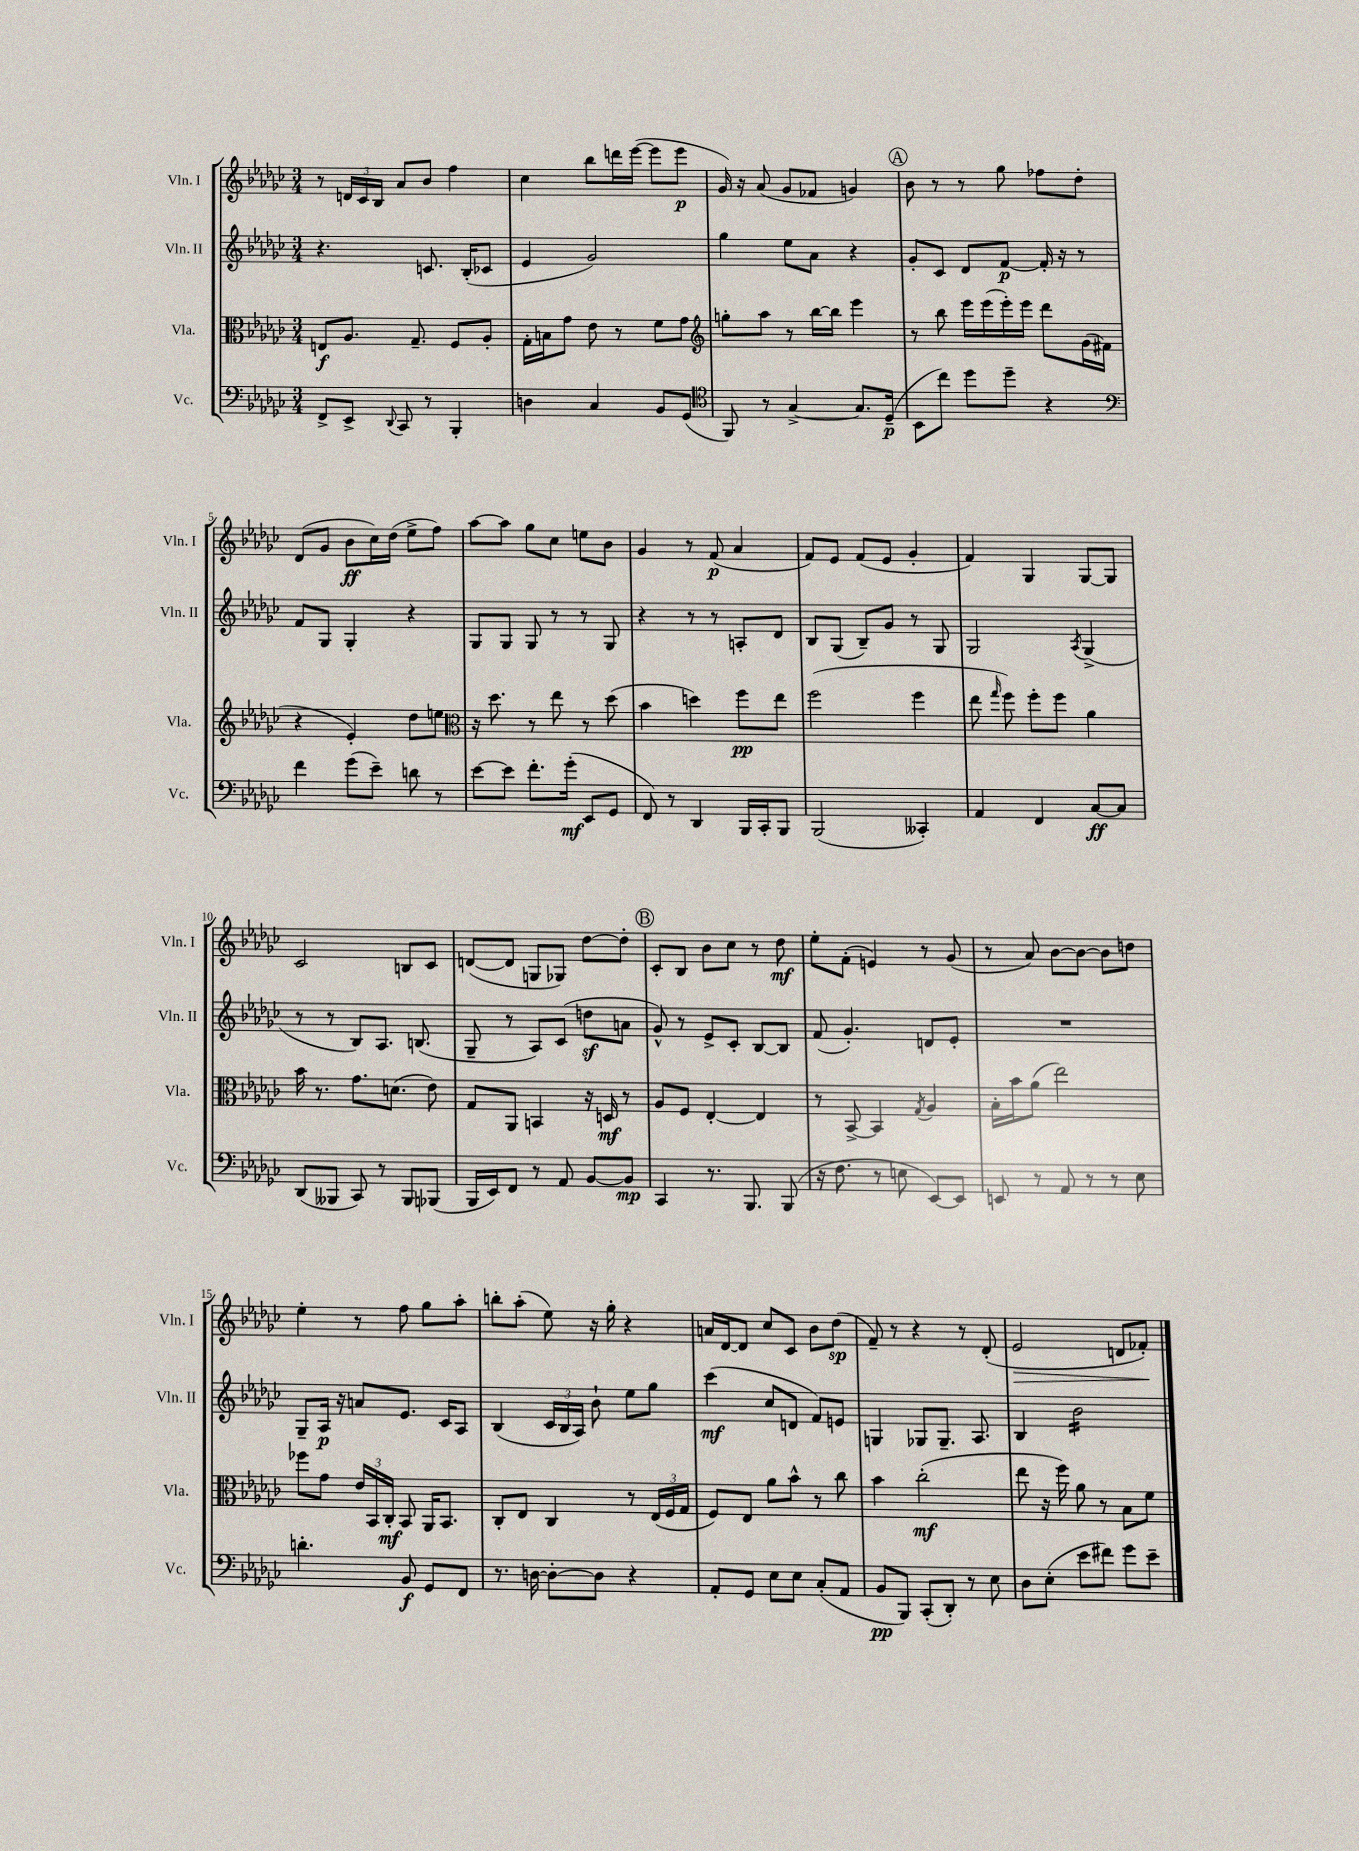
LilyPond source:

<<
\new StaffGroup <<
\new Staff = "s0" \with { instrumentName = "Vln. I" shortInstrumentName = "Vln. I" } {
    \clef treble \key ges \major \numericTimeSignature \time 3/4
    \autoBeamOff r8 \tuplet 3/2 { d'16[ ces'16 bes16] } aes'8[ bes'8] f''4 |
    ces''4 bes''8[ d'''16 ees'''16]~( ees'''8[ ees'''8]\p |
    ges'16) r16 aes'8( ges'8[ fes'8] g'4) |
    \mark \markup { \circle "A" } bes'8 r8 r8 ges''8 fes''8[ des''8]-. |
    des'8[( ges'8] bes'8[\ff ces''16) des''16]( ees''8[-> f''8]) |
    aes''8[~ aes''8] ges''8[ ces''8] e''8[ bes'8] |
    ges'4 r8 f'8\p( aes'4 |
    f'8[) ees'8] f'8[( ees'8] ges'4-. |
    f'4) ges4 ges8[~ ges8] |
    ces'2 b8[ ces'8] |
    d'8[~( d'8] g8[ ges8]) des''8[~ des''8]-. |
    \mark \markup { \circle "B" } ces'8[-. bes8] bes'8[ ces''8] r8 des''8\mf |
    ees''8[-. f'8]-.( e'4) r8 ges'8( |
    r8 aes'8) bes'8[~ bes'8]~ bes'8[ d''8] |
    ees''4-. r8 f''8 ges''8[ aes''8]-. |
    b''8[-. aes''8]-.( ees''8) r16 ges''16-. r4 |
    a'16[ des'16~ des'8] ces''8[ ces'8] bes'8[ des''8]\sp( |
    f'8--) r8 r4 r8 des'8-.( |
    ees'2\> d'8[ fes'8]-.\!) \bar "|." |
}
\new Staff = "s1" \with { instrumentName = "Vln. II" shortInstrumentName = "Vln. II" } {
    \clef treble \key ges \major \numericTimeSignature \time 3/4
    \autoBeamOff r4. c'8. bes16[-.( ces'8] |
    ees'4 ges'2) |
    ges''4 ees''8[ aes'8] r4 |
    \mark \markup { \circle "A" } ges'8[-. ces'8] des'8[ f'8]~\p f'16-. r16 r8 |
    f'8[ ges8] ges4-. r4 |
    ges8[ ges8] ges8 r8 r8 ges8 |
    r4 r8 r8 a8[-. des'8] |
    bes8[ ges8]( bes8[--) ges'8] r8 ges8 |
    ges2 \acciaccatura { aes8 } ges4->( |
    r8 r8 bes8[) aes8.] b8.( |
    ges8-- r8 aes8[) ces'8]( d''8[\sf a'8] |
    \mark \markup { \circle "B" } ges'8-^) r8 ees'8[-> ces'8]-. bes8[~ bes8] |
    f'8( ges'4.-.) d'8[ ees'8]-. |
    R2. |
    ges8[-- aes16]\p r16 a'8[ ees'8.] ces'16[ aes8] |
    bes4( \tuplet 3/2 { ces'16[ bes16 aes16]) } bes'8-! ees''8[ ges''8] |
    ces'''4\mf( ces''8[ d'8] f'8[) e'8] |
    g4 ges8[ ges8.]-- aes8. |
    bes4 bes'2:16 \bar "|." |
}
\new Staff = "s2" \with { instrumentName = "Vla." shortInstrumentName = "Vla." } {
    \clef alto \key ges \major \numericTimeSignature \time 3/4
    \autoBeamOff e8[\f aes8.] ges8.-- f8[ aes8]-. |
    ges16[-. b16 ges'8] ees'8 r8 f'8[ ges'8] |
    \clef treble g''8[-. aes''8] r8 bes''16[~ bes''16] ees'''4 |
    \mark \markup { \circle "A" } r8 bes''8 ees'''16[ ees'''16( ees'''16-.) ees'''16] des'''8[ ges'16( fis'16] |
    r4 ees'4-.) des''8[ e''8] |
    \clef alto r16 des''8. r8 ees''8 r8 des''8( |
    bes'4 d''4) f''8[\pp ees''8] |
    f''2( f''4 |
    ees''8 \grace { ges''16 } f''8) f''8[-. f''8] aes'4 |
    bes'16 r8. ges'8.[ d'8.]( ees'8) |
    ges8[ aes,8] b,4 r16 d16\mf r8 |
    \mark \markup { \circle "B" } aes8[ f8] ees4~-. ees4 |
    r8 bes,8~-> bes,4 \acciaccatura { ges8 } aes4 |
    bes16[-. bes'16 aes'8]( ees''2) |
    fes''8[ ges'8] \tuplet 3/2 { ees'16[ bes,16 ces16]-.\mf } bes,8 aes,16[ bes,8.] |
    ces8[-. ees8] ces4 r8 \tuplet 3/2 { ees16[( f16 ges16] } |
    f8[) ees8] aes'8[ bes'8]-^ r8 ces''8 |
    bes'4 ces''2-.\mf( |
    ees''8 r16 f''16) aes'8 r8 bes8[ f'8] \bar "|." |
}
\new Staff = "s3" \with { instrumentName = "Vc." shortInstrumentName = "Vc." } {
    \clef bass \key ges \major \numericTimeSignature \time 3/4
    \autoBeamOff f,8[-> ees,8]-> \appoggiatura { des,8 } ces,8 r8 bes,,4-. |
    d4 ces4 bes,8[ ges,8]( |
    \clef tenor f,8) r8 ges4~-> ges8.[ des16]--\p( |
    \mark \markup { \circle "A" } bes,8[ ces''8]) des''8[ des''8]-- r4 |
    \clef bass f'4 ges'8[( ees'8]--) d'8 r8 |
    ees'8[~ ees'8] f'8.[-. ges'16]-.\mf( ees,8[ ges,8] |
    f,8) r8 des,4 bes,,16[ ces,16-. bes,,8] |
    bes,,2( ceses,4-.) |
    aes,4 f,4 ces8[~\ff ces8] |
    des,8[( beses,,8] ces,8) r8 beses,,8[ bes,,8]( |
    bes,,16[ ees,16) f,8] r8 aes,8 bes,8[~ bes,8]\mp |
    \mark \markup { \circle "B" } ces,4 r8. bes,,8. bes,,8( |
    r16 f8. r8 e8 ees,8[~) ees,8] |
    e,8 r8 aes,8 r8 r8 ees8 |
    d'4.-. bes,8\f ges,8[ f,8] |
    r8. d16~ d8[~-. d8] r4 |
    aes,8[-. ges,8] ees8[ ees8] ces8[-.( aes,8] |
    bes,8[\pp bes,,8]) ces,8[-.( des,8]-.) r8 ees8 |
    des8[ ees8]-.( ees'8[ fis'8]) ges'8[ ees'8]-- \bar "|." |
}
>>
>>
